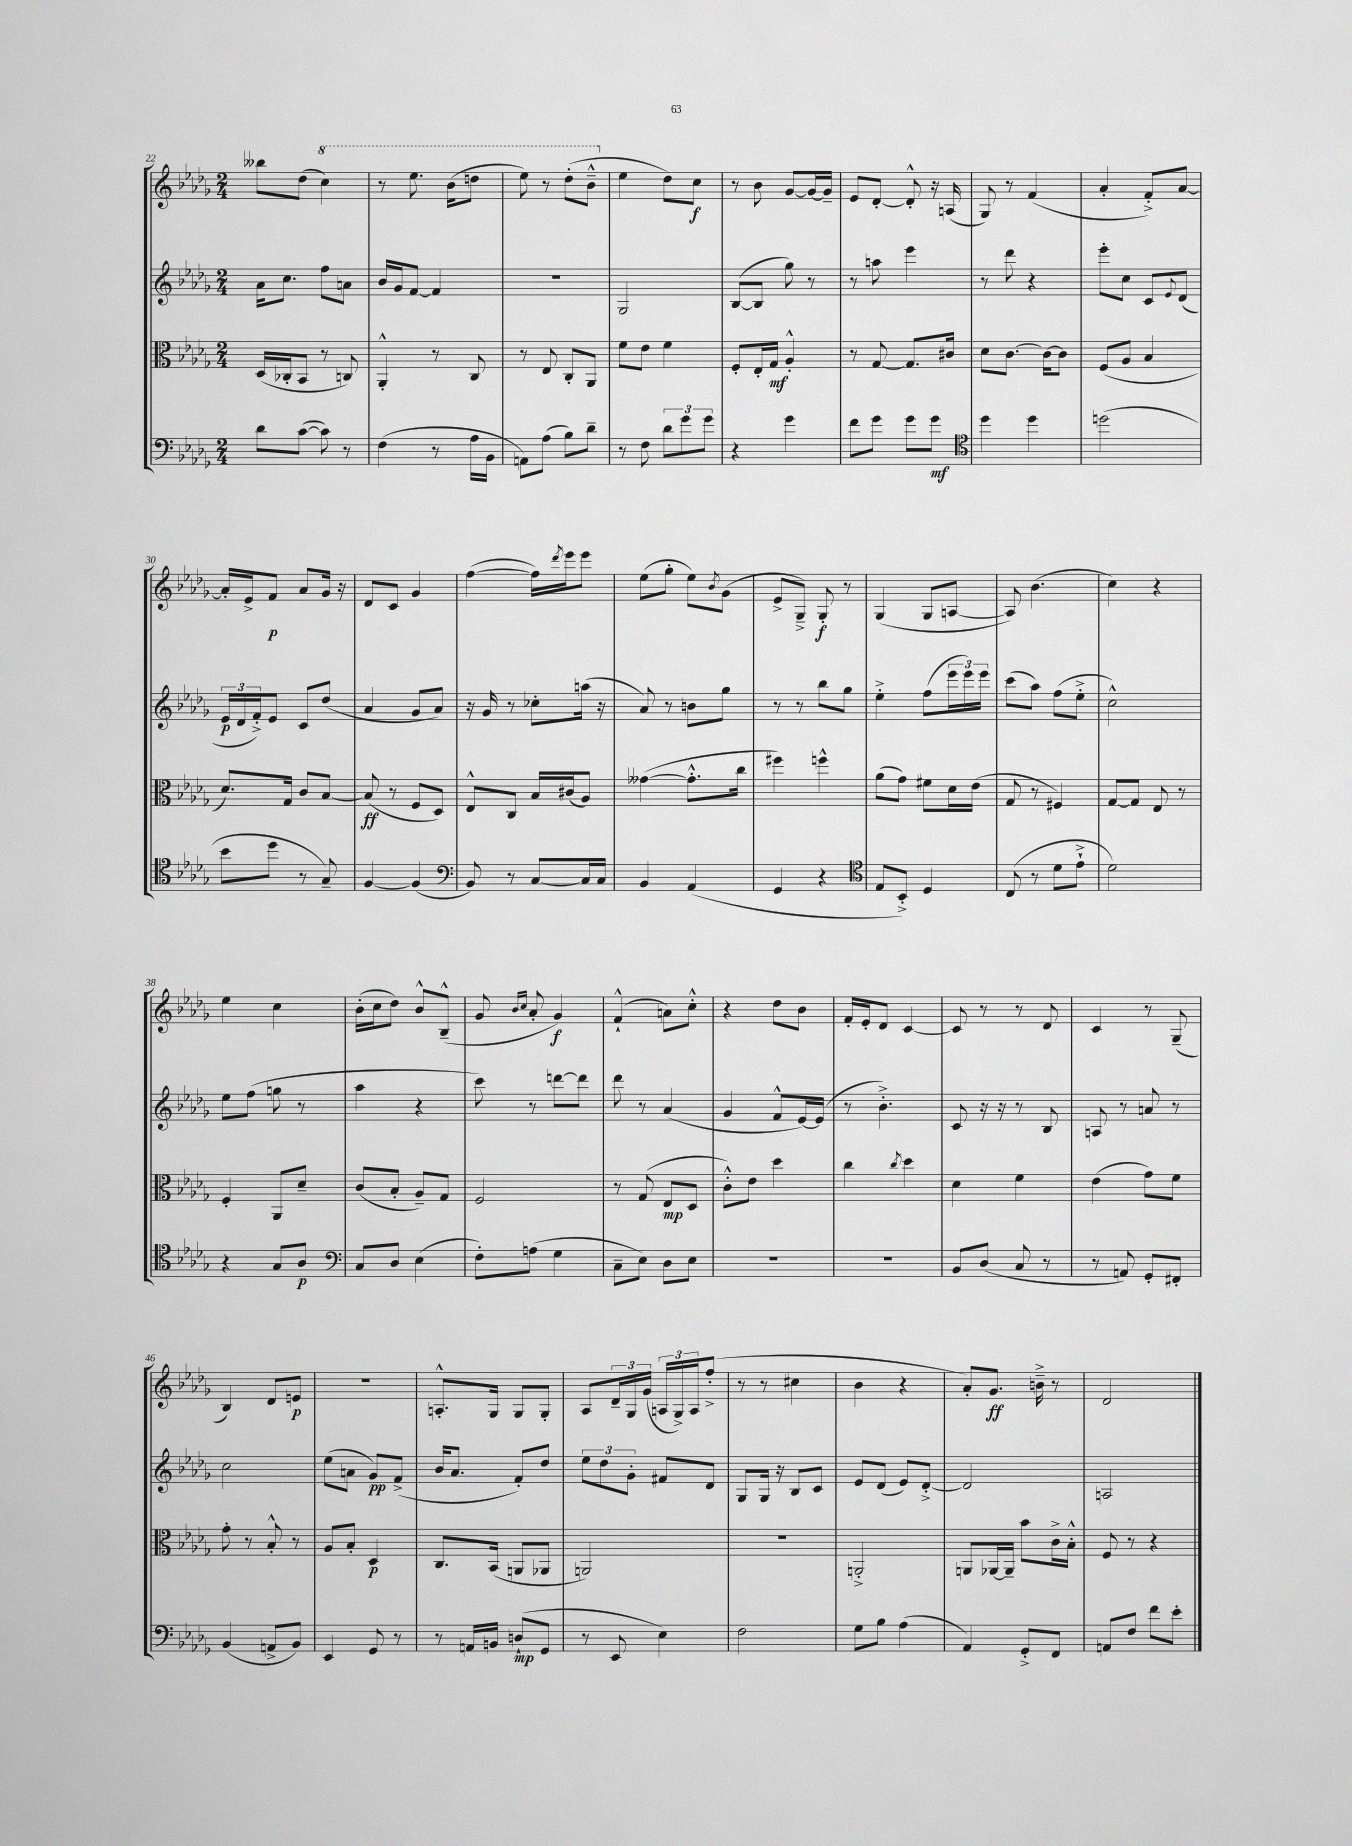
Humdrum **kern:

**kern	**dynam	**kern	**dynam	**kern	**dynam	**kern	**dynam
*part4	*part4	*part3	*part3	*part2	*part2	*part1	*part1
*staff4	*staff4	*staff3	*staff3	*staff2	*staff2	*staff1	*staff1
*clefF4	*	*clefC3	*	*clefG2	*	*clefG2	*
*k[b-e-a-d-g-]	*	*k[b-e-a-d-g-]	*	*k[b-e-a-d-g-]	*	*k[b-e-a-d-g-]	*
*M2/4	*	*M2/4	*	*M2/4	*	*M2/4	*
=22	=22	=22	=22	=22	=22	=22	=22
8d-\L	.	(16D-/LL	.	16a-\KL	.	8bb--X\L	.
.	.	16C-X'/J	.	8.cc\J	.	.	.
([8c\J	.	8BB-/J	.	.	.	(8dd-\J	.
*	*	*	*	*	*	*8va	*
8c\])	.	8r	.	8ff\L	.	4ccc\)	.
8r	.	8Cn/)	.	8an\J	.	.	.
=23	=23	=23	=23	=23	=23	=23	=23
(4F\	.	4AA-'^^/	.	16b-/LL	.	8r	.
.	.	.	.	16g-/J	.	.	.
.	.	.	.	[8f/J	.	8.eee-\	.
8r	.	8r	.	4f/]	.	.	.
.	.	.	.	.	.	(16bb-\KL	.
16A-\LL	.	8C/	.	.	.	8dddn\J	.
16BB-\JJ	.	.	.	.	.	.	.
=24	=24	=24	=24	=24	=24	=24	=24
8AAn\L)	.	8r	.	2r	.	8eee-\)	.
(8A-\J	.	8E-/	.	.	.	8r	.
8B-\L)	.	8C'/L	.	.	.	(8ddd-'\L	.
8d-~\J	.	8AA-/J	.	.	.	8bb-~^^\J	.
=25	=25	=25	=25	=25	=25	=25	=25
*	*	*	*	*	*	*X8va	*
8r	.	8f\L	.	2G-/	.	4ee-\	.
8F\	.	8e-\J	.	.	.	.	.
12d-\L	.	4f\	.	.	.	8dd-\L)	.
12g-\	.	.	.	.	.	.	.
.	.	.	.	.	.	8cc\J	f
12g-\J	.	.	.	.	.	.	.
=26	=26	=26	=26	=26	=26	=26	=26
4r	.	8F'/L	.	([8B-/L	.	8r	.
.	.	16E-'/L	.	8B-/J]	.	8b-\	.
.	.	16G-/JJ	mf	.	.	.	.
4g-\	.	4A-'^^/	.	8gg-\)	.	[8g-/L	.
.	.	.	.	8r	.	16g-/L_	.
.	.	.	.	.	.	16g-~/JJ]	.
=27	=27	=27	=27	=27	=27	=27	=27
8f\L	.	8r	.	8r	.	8e-/L	.
8g-\J	.	[8G-/	.	8aan\	.	[8d-'/J	.
8g-\L	.	8.G-/L]	.	4eee-\	.	8d-'^^/]	.
8g-\J	mf	.	.	.	.	16r	.
.	.	16c#X/Jk	.	.	.	(16An/	.
=28	=28	=28	=28	=28	=28	=28	=28
*clefC4	*	*	*	*	*	*	*
4dd-\	.	8d-\L	.	8r	.	8G-/)	.
.	.	[8.c\J	.	8ddd-\	.	8r	.
4dd-\	.	.	.	4r	.	(4f/	.
.	.	16c\KL_	.	.	.	.	.
.	.	8c\J]	.	.	.	.	.
=29	=29	=29	=29	=29	=29	=29	=29
(2ddn\	.	(8F/L	.	8eee-'\L	.	4a-'/	.
.	.	8A-/J	.	8cc\J	.	.	.
.	.	4B-/	.	8c/L	.	8f'^/L)	.
.	.	.	.	8qqe-/	.	.	.
.	.	.	.	(8d-/J	.	[8a-/J	.
!!LO:LB:g=z
=30	=30	=30	=30	=30	=30	=30	=30
8b-\L	.	8.d-/L)	.	24e-/LL	p	16a-'/LL]	.
.	.	.	.	24d-/	.	.	.
.	.	.	.	.	.	16e-^/J	.
.	.	.	.	24f'^/J)	.	.	.
8dd-\J	.	.	.	8e-/J	.	8f/J	p
.	.	16G-/Jk	.	.	.	.	.
8r	.	8c/L	.	8c/L	.	8a-/L	.
8G-~/)	.	[8B-/J	.	(8dd-/J	.	16g-/Jk	.
.	.	.	.	.	.	16r	.
=31	=31	=31	=31	=31	=31	=31	=31
[4F/	.	(8B-/]	ff	4a-/	.	8d-/L	.
.	.	8r	.	.	.	8c/J	.
(4F/]	.	8F/L	.	8g-/L	.	4g-/	.
.	.	8D-/J)	.	8a-/J)	.	.	.
=32	=32	=32	=32	=32	=32	=32	=32
*clefF4	*	*	*	*	*	*	*
8BB-/)	.	8E-^^/L	.	16r	.	([4ff\	.
.	.	.	.	16g-/	.	.	.
8r	.	8C/J	.	8r	.	.	.
[8C/L	.	16B-/LL	.	8cc-X'\L	.	16ff\LL])	.
.	.	.	.	.	.	8qddd-/	.
.	.	(16c#X/J	.	.	.	16eee-\J	.
16C/L]	.	8A-/J)	.	(16aan\Jk	.	8eee-\J	.
16C/JJ	.	.	.	16r	.	.	.
=33	=33	=33	=33	=33	=33	=33	=33
4BB-/	.	([4g--X\	.	8a-/)	.	(8ee-\L	.
.	.	.	.	8r	.	8gg-'\J	.
(4AA-/	.	8.g--'^^\L]	.	8bn\L	.	8ee-\L)	.
.	.	.	.	.	.	8qb-/	.
.	.	.	.	8gg-\J	.	(8g-\J	.
.	.	16cc\Jk	.	.	.	.	.
=34	=34	=34	=34	=34	=34	=34	=34
4GG-/	.	4ff#X\)	.	8r	.	8e-^/L	.
.	.	.	.	8r	.	8G-~^/J)	.
4r	.	4ffn^^\	.	8bb-\L	.	8G-'/	f
.	.	.	.	8gg-\J	.	8r	.
=35	=35	=35	=35	=35	=35	=35	=35
*clefC4	*	*	*	*	*	*	*
8E-/L	.	(8a-\L	.	4ee-'^\	.	(4G-/	.
8BB-'^/J)	.	8g-\J)	.	.	.	.	.
4D-/	.	8f#X\L	.	(8ff\L	.	8G-/L	.
.	.	16d-\L	.	24eee-\L	.	[8An/J	.
.	.	.	.	24eee-\)	.	.	.
.	.	(16e-\JJ	.	.	.	.	.
.	.	.	.	24eee-\JJ	.	.	.
=36	=36	=36	=36	=36	=36	=36	=36
(8C/	.	8G-/	.	(8ccc\L	.	8A/])	.
8r	.	8r	.	8aa-\J)	.	(4.b-\	.
8d-\L	.	4F#X/)	.	(8ff\L	.	.	.
8e-`^\J	.	.	.	8ee-'^\J	.	.	.
=37	=37	=37	=37	=37	=37	=37	=37
2d-\)	.	[8G-/L	.	2cc^^\)	.	4cc\)	.
.	.	8G-/J]	.	.	.	.	.
.	.	8E-/	.	.	.	4r	.
.	.	8r	.	.	.	.	.
!!LO:LB:g=z
=38	=38	=38	=38	=38	=38	=38	=38
4r	.	4F'/	.	8ee-\L	.	4ee-\	.
.	.	.	.	(8ff\J	.	.	.
8G-/L	.	8AA-/L	.	8ggn\	.	4cc\	.
8A-/J	p	8d-~/J	.	8r	.	.	.
=39	=39	=39	=39	=39	=39	=39	=39
*clefF4	*	*	*	*	*	*	*
8C/L	.	(8c/L	.	4aa-\	.	(16b-'\LL	.
.	.	.	.	.	.	16cc\J	.
8D-/J	.	8B-'/J	.	.	.	8dd-\J)	.
(4E-\	.	8A-~/L)	.	4r	.	8b-^^/L	.
.	.	8G-/J	.	.	.	(8B-~^^/J	.
=40	=40	=40	=40	=40	=40	=40	=40
8F'\L)	.	2F/	.	8ccc\)	.	8g-/	.
.	.	.	.	.	.	16qqb-/LL	.
.	.	.	.	.	.	16qqcc/JJ	.
(8An\J	.	.	.	8r	.	8a-'/	.
4G-\	.	.	.	[8dddn\L	.	4g-/)	f
.	.	.	.	8ddd\J]	.	.	.
=41	=41	=41	=41	=41	=41	=41	=41
8C~\L	.	8r	.	8ddd-\	.	(4f`^^/	.
8E-\J)	.	(8G-/	.	8r	.	.	.
8D-\L	.	8E-/L	mp	(4a-/	.	8an\L)	.
8E-\J	.	8D-/J	.	.	.	8cc'^^\J	.
=42	=42	=42	=42	=42	=42	=42	=42
2r	.	8c'^^\L)	.	4g-/	.	4r	.
.	.	8e-\J	.	.	.	.	.
.	.	4dd-\	.	8f^^/L	.	8dd-\L	.
.	.	.	.	[16e-/L)	.	8b-\J	.
.	.	.	.	(16e-/JJ]	.	.	.
=43	=43	=43	=43	=43	=43	=43	=43
2r	.	4cc\	.	8r	.	16f'/LL	.
.	.	.	.	.	.	16e-'/J	.
.	.	.	.	4.b-'^\)	.	8d-/J	.
.	.	8qcc/	.	.	.	.	.
.	.	4dd-\	.	.	.	[4c/	.
=44	=44	=44	=44	=44	=44	=44	=44
8BB-/L	.	4d-\	.	8c/	.	8c/]	.
(8D-/J	.	.	.	16r	.	8r	.
.	.	.	.	16r	.	.	.
8C/	.	4f\	.	8r	.	8r	.
8r	.	.	.	8B-/	.	8d-/	.
=45	=45	=45	=45	=45	=45	=45	=45
8r	.	(4e-\	.	8An/	.	4c/	.
8AAn/)	.	.	.	8r	.	.	.
8GG-'/L	.	8g-\L)	.	8an/	.	8r	.
8FF#X'/J	.	8f\J	.	8r	.	(8G-~/	.
!!LO:LB:g=z
=46	=46	=46	=46	=46	=46	=46	=46
(4BB-/	.	8g-'\	.	2cc\	.	4B-/)	.
.	.	8r	.	.	.	.	.
8AAn^/L	.	8B-'^^/	.	.	.	8d-/L	.
8BB-/J)	.	8r	.	.	.	8en/J	p
=47	=47	=47	=47	=47	=47	=47	=47
4EE-/	.	8A-/L	.	(8ee-\L	.	2r	.
.	.	8B-'/J	.	8an\J	.	.	.
8GG-/	.	4D-/	p	8g-/L)	pp	.	.
8r	.	.	.	(8f^/J	.	.	.
=48	=48	=48	=48	=48	=48	=48	=48
8r	.	8.C/L	.	16b-/KL	.	8.An'^^/L	.
.	.	.	.	8.a-/J	.	.	.
16AAn/LL	.	.	.	.	.	.	.
16BBn/JJ	.	(16BB-/Jk	.	.	.	16G-/Jk	.
(8Dn`/L	mp	8AAn/L	.	8f'/L)	.	8G-/L	.
8GG-/J	.	8AA-X/J	.	8dd-/J	.	8G-'/J	.
=49	=49	=49	=49	=49	=49	=49	=49
8r	.	2AAn/)	.	12ee-\L	.	8A-/L	.
.	.	.	.	12dd-\	.	.	.
8EE-/	.	.	.	.	.	24d-~/L	.
.	.	.	.	12g-'\J	.	24G-/	.
.	.	.	.	.	.	(24g-/JJ	.
4E-\)	.	.	.	8f#X/L	.	24An/LL	.
.	.	.	.	.	.	24G-^/)	.
.	.	.	.	.	.	24A/J	.
.	.	.	.	8d-/J	.	(8ff'^/J	.
=50	=50	=50	=50	=50	=50	=50	=50
2F\	.	2r	.	8G-/L	.	8r	.
.	.	.	.	16G-/Jk	.	8r	.
.	.	.	.	16r	.	.	.
.	.	.	.	8B-/L	.	4cc#X\	.
.	.	.	.	8c/J	.	.	.
=51	=51	=51	=51	=51	=51	=51	=51
8G-\L	.	2AAn'^/	.	8e-/L	.	4b-\	.
8B-\J	.	.	.	(8d-/J	.	.	.
(4A-\	.	.	.	8e-/L)	.	4r	.
.	.	.	.	[8d-'^/J	.	.	.
=52	=52	=52	=52	=52	=52	=52	=52
4AA-/)	.	8AAn/L	.	2d-/]	.	8a-'/L)	.
.	.	[16AA-X/L	.	.	.	8.g-/J	ff
.	.	16AA-~/JJ]	.	.	.	.	.
8GG-'^/L	.	8b-\L	.	.	.	.	.
.	.	.	.	.	.	16bn~^\	.
8FF/J	.	16c^\L	.	.	.	8r	.
.	.	16B-'^^\JJ	.	.	.	.	.
=53	=53	=53	=53	=53	=53	=53	=53
8AAn/L	.	8F/	.	2An/	.	2d-/	.
8F/J	.	8r	.	.	.	.	.
8f\L	.	4r	.	.	.	.	.
8e-'\J	.	.	.	.	.	.	.
==	==	==	==	==	==	==	==
*-	*-	*-	*-	*-	*-	*-	*-
